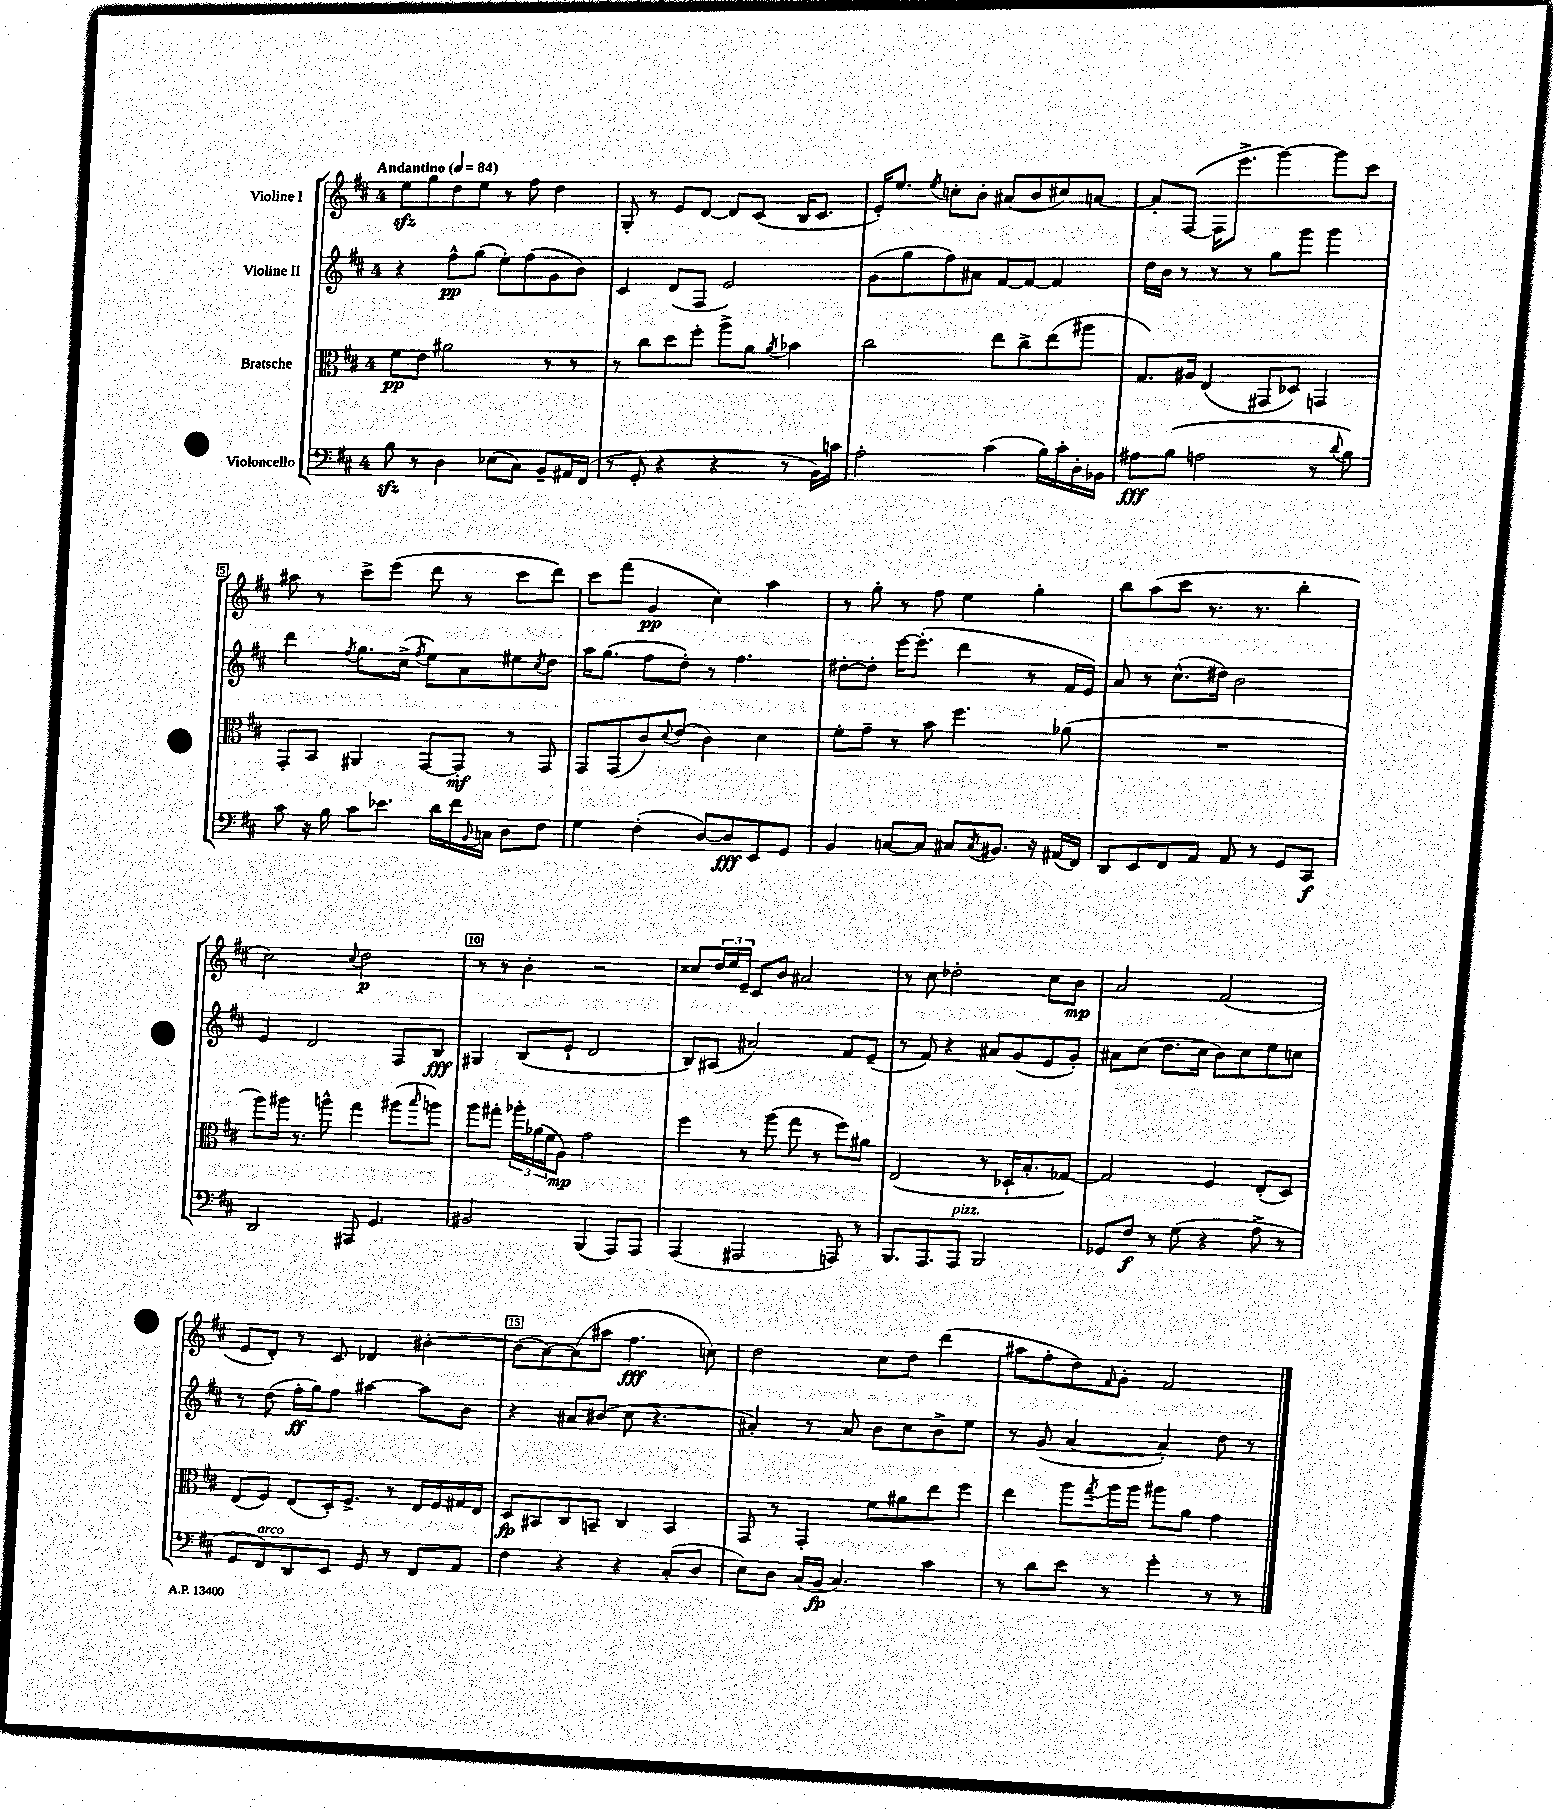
<<
\new StaffGroup <<
\new Staff = "s0" \with { instrumentName = "Violine I" } {
    \clef treble \key d \major \once \override Staff.TimeSignature.style = #'single-digit \time 4/4 \tempo "Andantino" 4 = 84
    e''8\sfz g''8 d''8 e''8 r8 fis''8 d''4 |
    g8-. r8 e'8 d'8~ d'8 cis'8( b16 cis'8. |
    e'16-.) e''8. \acciaccatura { e''8 } c''8-. b'8-. ais'8( b'8 cis''8) a'8~ |
    a'8-. fis8~( fis16 e'''8.-> g'''4~) g'''8 cis'''8 |
    ais''8 r8 cis'''8-> e'''8( d'''8 r8 cis'''8 d'''8) |
    cis'''8 fis'''8( g'4\pp cis''4) a''4 |
    r8 g''8-. r8 fis''8 e''4 g''4-. |
    b''8 a''8( cis'''8 r8. r8. b''4-. |
    cis''2) \appoggiatura { cis''8 } d''2\p |
    r8 r8 b'4-. r2 |
    cisis''8 \tuplet 3/2 { d''16 e''16 e'16-- } cis'8 b'8 ais'2 |
    r8 cis''8 des''2-. cis''8 b'8\mp |
    a'2 fis'2( |
    e'8 d'8-.) r8 cis'8 des'4 bis'4~-. |
    bis'8( a'8~) a'8( ais''8 fis''4.\fff c''8) |
    d''2 cis''8 d''8 d'''4( |
    ais''8 fis''8-. d''8) \grace { fis'16 } g'8-. fis'2 \bar "|." |
}
\new Staff = "s1" \with { instrumentName = "Violine II" } {
    \clef treble \key d \major \once \override Staff.TimeSignature.style = #'single-digit \time 4/4
    r4 fis''8-^\pp g''8( e''8-.) fis''8( g'8 b'8) |
    cis'4 d'8( fis8 e'2) |
    g'8( g''8 fis''8) ais'8 fis'8~ fis'8~ fis'4 |
    d''16 b'16 r8 r8 r8 g''8 g'''8 g'''4 |
    d'''4 \acciaccatura { fis''8 } g''8. cis''16->( \acciaccatura { fis''8 } e''8) a'8 eis''8 \acciaccatura { cis''8 } d''8 |
    a''16 g''8.( fis''8 d''8-.) r8 fis''4. |
    dis''8~-. dis''8-. e'''16~ e'''8.-.( d'''4 r8 fis'16 e'16) |
    a'8 r8 cis''8.-^( dis''16) b'2 |
    e'4 d'2 fis8 b8\fff |
    gis4 b8( e'8-! d'2 |
    b8) ais8( ais'2) fis'8 e'8--( |
    r8 fis'8) r4 ais'8 g'8( e'8 g'8-.) |
    ais'8 cis''8( d''8. cis''16 b'8) cis''8 e''8 c''8 |
    r8 d''8( fis''16-.\ff g''16) fis''8 ais''4~ ais''8 b'8 |
    r4 ais'8 bis'8( cis''8 r4. |
    ais'4-.) r8 ais'8 b'8 cis''8 b'8-> e''8 |
    r8 g'8( a'4~ a'4-.) d''8 r8 \bar "|." |
}
\new Staff = "s2" \with { instrumentName = "Bratsche" } {
    \clef alto \key d \major \once \override Staff.TimeSignature.style = #'single-digit \time 4/4
    fis'8\pp e'8 ais'2 r8 r8 |
    r8 cis''8 d''8 fis''8-. a''8-> a'8 \acciaccatura { a'8 } bes'4 |
    cis''2 e''8 cis''8-> e''8( ais''8 |
    g8.) ais16 e4( gis,8 des8) g,4 |
    g,8-. b,8 ais,4 g,8~ g,8-.\mf r8 g,8 |
    g,8 g,8( cis'8) \appoggiatura { d'8 } e'8( cis'4) d'4 |
    fis'8-. g'8-- r8 b'8 fis''4. aes'8( |
    R1 |
    a''8) ais''16 r8. a''8-^ g''4 ais''8( \grace { b''16 } a''8) |
    a''8 gis''8-. \tuplet 3/2 { aes''16-. aes'16( fis'16 } a8\mp) g'2 |
    fis''4 r8 a''8( g''8 r8 fis''8) ais'8 |
    e2( r8 des16-! b8.-. ges8~) |
    ges2 fis4 e8-.( d8) |
    e8( fis8) e8( d16-.) fis8.-> r8 e16 fis16 gis16 e16 |
    d8\fp bis,8 cis8 b,8-- cis4 b,4 |
    g,8 r8 g,4-. fis'8 ais'8 e''8 fis''8 |
    e''4 a''8 \acciaccatura { g''8 } a''16 a''16 ais''8 a'8 g'4 \bar "|." |
}
\new Staff = "s3" \with { instrumentName = "Violoncello" } {
    \clef bass \key d \major \once \override Staff.TimeSignature.style = #'single-digit \time 4/4
    b8\sfz r8 d4 ees8( cis8) b,8-- ais,16 fis,16( |
    r8 g,8-. r4 r4 r8 b,16) c'16 |
    a2-. cis'4( b16) cis'16-. d16-. bes,16 |
    ais8\fff b8( a2 r8 \appoggiatura { d'8 } b8) |
    cis'8 r16 b16 cis'8 ees'8. d'16 fis'16 \appoggiatura { b,8 } c16 d8 fis8 |
    g4 fis4-.( d8~) d8\fff e,8 g,8 |
    b,4 c8~ c8 cis8 \acciaccatura { cis8 } bis,8. r16 ais,16( fis,16) |
    d,8 e,8 fis,8 a,8 a,8 r8 g,8 cis,8\f |
    d,2 ais,,8 g,4. |
    bis,2 b,,4( a,,8) a,,8 |
    a,,4( ais,,2 a,,8) r8 |
    b,,8. a,,8. a,,8^\markup { \italic "pizz." } b,,2 |
    ges,8 fis8\f r8 g8( r4 a8-> r8 |
    g,8 fis,8^\markup { \italic "arco" }) d,8 e,8 g,8 r8 fis,8 a,8 |
    fis4 r4 r4 cis8-.( d8 |
    e8) d8 cis16( b,16\fp cis4.) cis'4 |
    r8 d'8 e'8 r8 g'4-. r8 r8 \bar "|." |
}
>>
>>
\layout { \context { \Score \override BarNumber.break-visibility = ##(#f #t #t) barNumberVisibility = #(every-nth-bar-number-visible 5) \override BarNumber.stencil = #(make-stencil-boxer 0.1 0.3 ly:text-interface::print) } }
